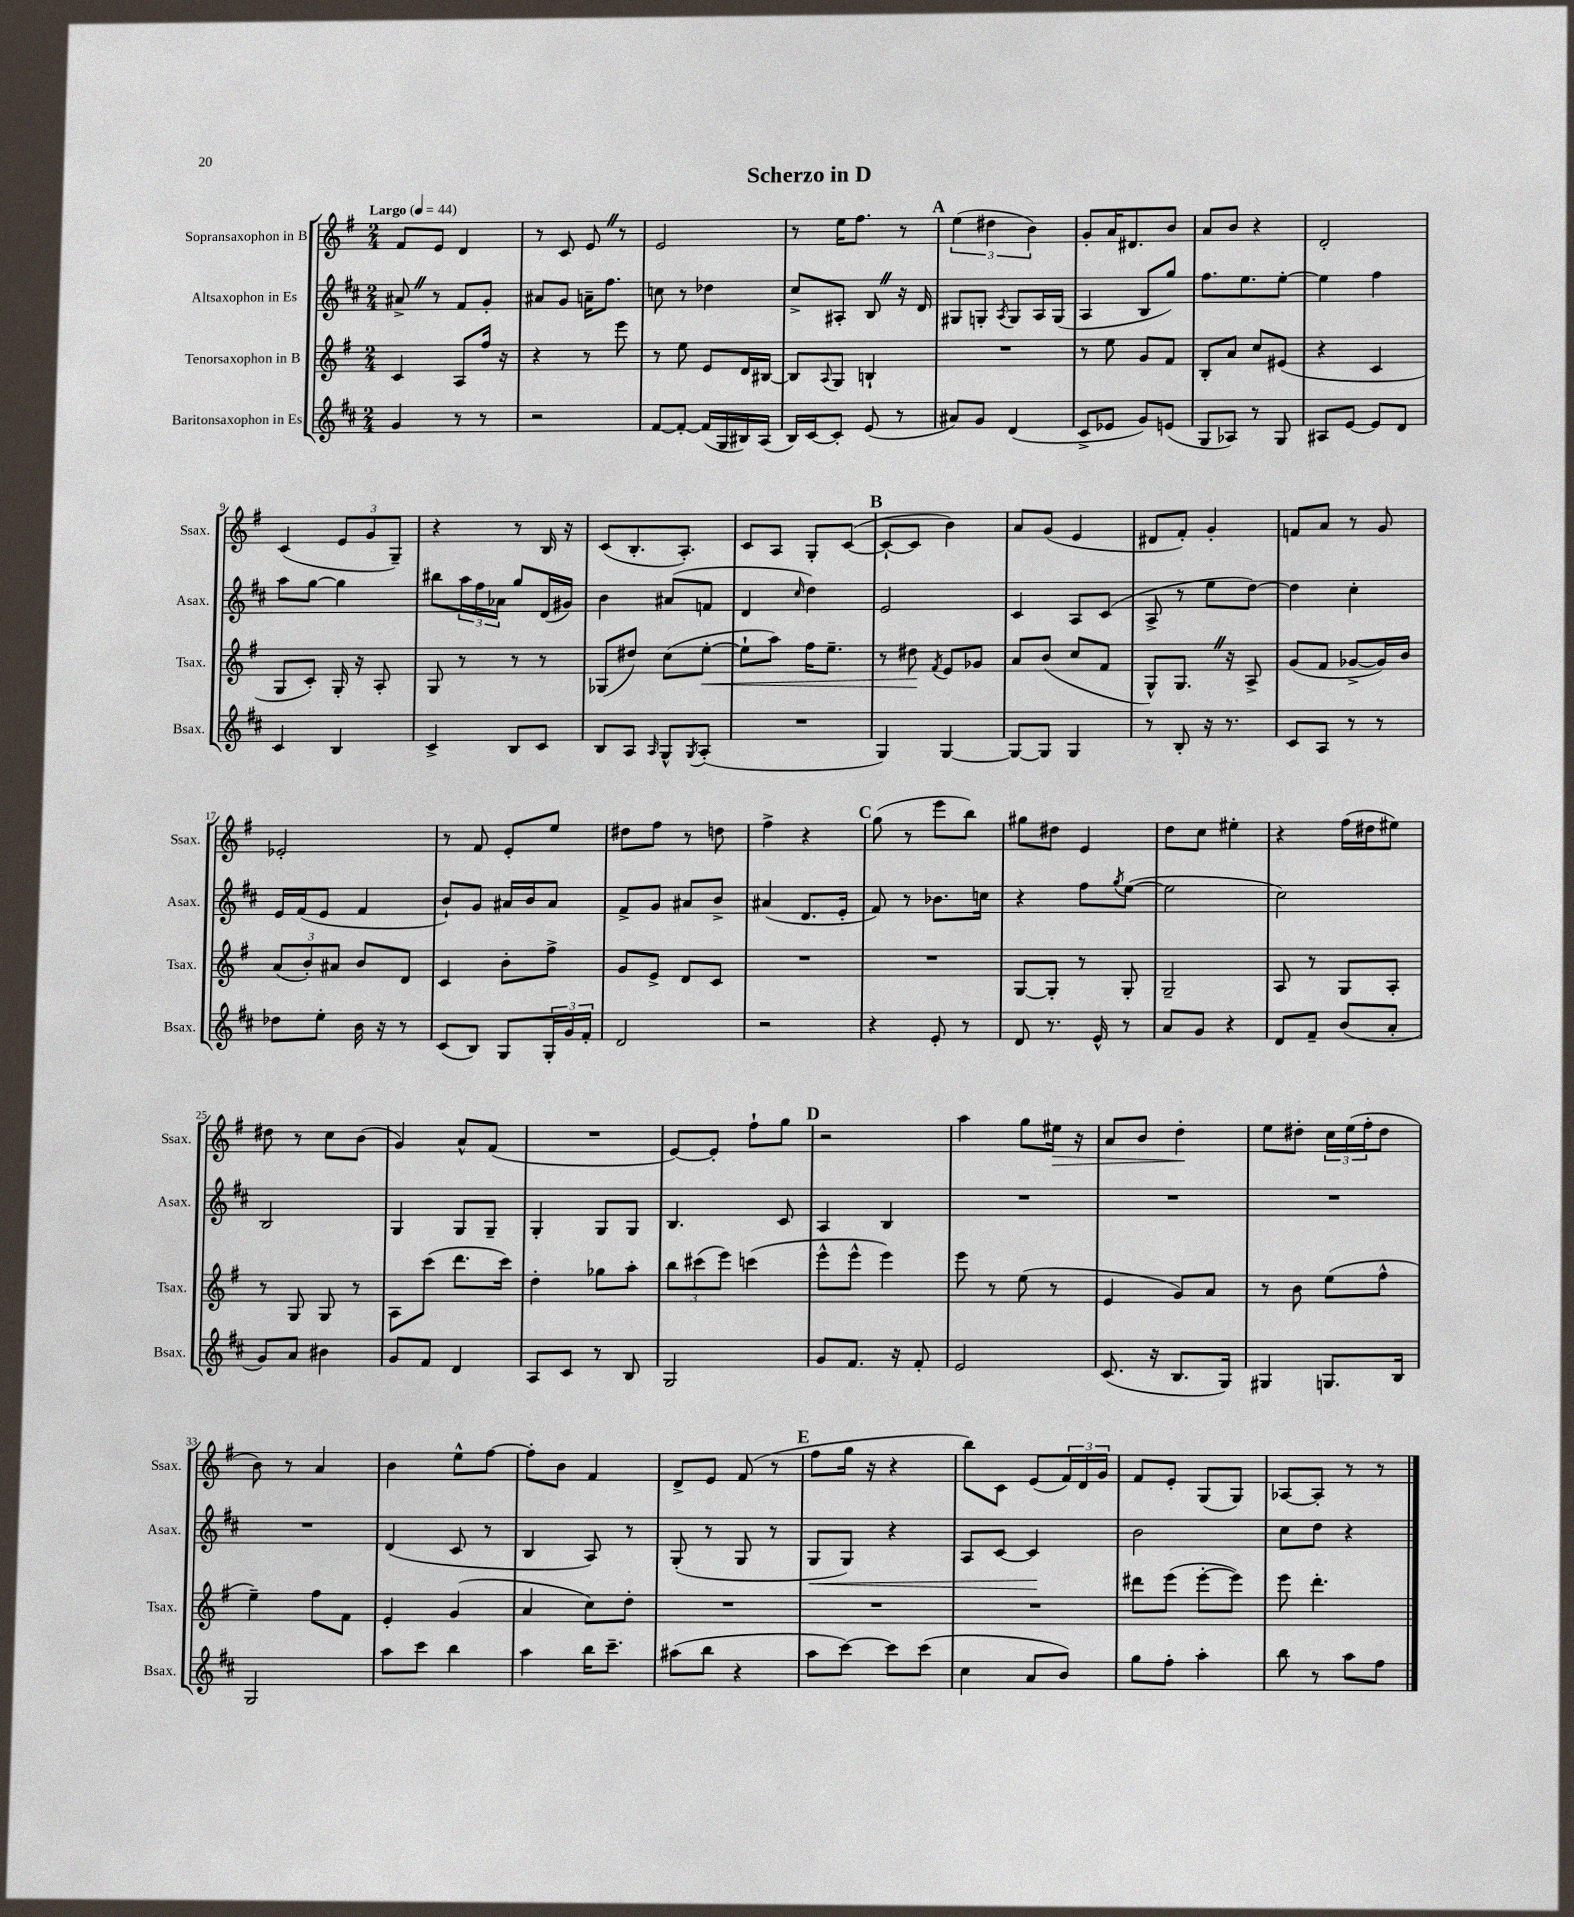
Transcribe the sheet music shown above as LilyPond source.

\header { title = "Scherzo in D" }
<<
\new StaffGroup <<
\new Staff = "s0" \with { instrumentName = "Sopransaxophon in B" shortInstrumentName = "Ssax." } {
    \clef treble \key g \major \numericTimeSignature \time 2/4 \tempo "Largo" 4 = 44
    fis'8 e'8 d'4 |
    r8 c'8 e'8 \once \override BreathingSign.text = \markup { \musicglyph "scripts.caesura.straight" } \breathe r8 |
    e'2 |
    r8 e''16 fis''8. r8 |
    \mark \markup { \bold "A" } \tuplet 3/2 { e''4( dis''4 b'4) } |
    g'8-. a'16 dis'8. b'8 |
    a'8 b'8 r4 |
    d'2-. |
    c'4( \tuplet 3/2 { e'8 g'8 g8--) } |
    r4 r8 b16 r16 |
    c'8( b8.-. a8.-.) |
    c'8 a8 g8-. c'8~( |
    \mark \markup { \bold "B" } c'8~-! c'8 b'4) |
    a'8 g'8( e'4 |
    dis'8 fis'8-.) g'4-. |
    f'8 a'8 r8 g'8 |
    ees'2-. |
    r8 fis'8 e'8-. e''8 |
    dis''8 fis''8 r8 d''8 |
    fis''4-> r4 |
    \mark \markup { \bold "C" } g''8( r8 e'''8 b''8) |
    gis''8 dis''8 e'4 |
    d''8 c''8 eis''4-. |
    r4 fis''16( dis''16 eis''8) |
    dis''8 r8 c''8 b'8( |
    g'4) a'8-^ fis'8( |
    R2 |
    e'8~) e'8-. fis''8-! g''8 |
    \mark \markup { \bold "D" } r2 |
    a''4 g''8 eis''16\> r16 |
    a'8 b'8 d''4-.\! |
    e''8 dis''8-. \tuplet 3/2 { c''16 e''16( fis''16-. } dis''8 |
    b'8) r8 a'4 |
    b'4 e''8-^ fis''8~ |
    fis''8-. b'8 fis'4 |
    d'8-> e'8 fis'8( r8 |
    \mark \markup { \bold "E" } fis''8 g''16 r16 r4 |
    b''8) c'8 e'8( \tuplet 3/2 { fis'16) d'16 g'16 } |
    fis'8 e'8-. g8( g8) |
    aes8~ aes8-. r8 r8 \bar "|." |
}
\new Staff = "s1" \with { instrumentName = "Altsaxophon in Es" shortInstrumentName = "Asax." } {
    \clef treble \key d \major \numericTimeSignature \time 2/4
    ais'8-> \once \override BreathingSign.text = \markup { \musicglyph "scripts.caesura.straight" } \breathe r8 fis'8 g'8-. |
    ais'8 g'8 a'16-- fis''8. |
    c''8 r8 des''4 |
    cis''8-> ais8-. b8 \once \override BreathingSign.text = \markup { \musicglyph "scripts.caesura.straight" } \breathe r16 d'16 |
    \mark \markup { \bold "A" } gis8 g8-. \acciaccatura { a8 } g8 a16 g16( |
    a4 b8 g''8) |
    fis''8. e''8. e''8~-. |
    e''4 fis''4 |
    a''8 g''8~ g''4 |
    bis''8 \tuplet 3/2 { a''16 fis''16 aes'16 } g''8 d'16( gis'16) |
    b'4 ais'8( f'8 |
    d'4 \grace { cis''16 } d''4) |
    \mark \markup { \bold "B" } e'2 |
    cis'4 a8 cis'8( |
    a8-> r8 e''8 d''8~) |
    d''4 cis''4-. |
    e'16 fis'16( e'8 fis'4 |
    b'8-!) g'8 ais'16 b'16 ais'8 |
    fis'8-> g'8 ais'8 b'8-> |
    ais'4( d'8. e'16-. |
    \mark \markup { \bold "C" } fis'8) r8 bes'8. c''16 |
    r4 fis''8 \acciaccatura { g''8 } e''8~( |
    e''2 |
    cis''2) |
    b2 |
    g4 g8 g8-- |
    g4-. g8 g8 |
    b4. cis'8 |
    \mark \markup { \bold "D" } a4 b4 |
    R2 |
    R2 |
    R2 |
    R2 |
    d'4( cis'8 r8 |
    b4 a8) r8 |
    g8-.( r8 g8 r8 |
    \mark \markup { \bold "E" } g8\< g8) r4 |
    a8 cis'8~ cis'4\! |
    b'2 |
    cis''8 d''8 r4 \bar "|." |
}
\new Staff = "s2" \with { instrumentName = "Tenorsaxophon in B" shortInstrumentName = "Tsax." } {
    \clef treble \key g \major \numericTimeSignature \time 2/4
    c'4 a8 fis''16 r16 |
    r4 r8 e'''8 |
    r8 e''8 e'8 d'16 bis16~ |
    bis8 \appoggiatura { a8 } g8 b4-! |
    \mark \markup { \bold "A" } R2 |
    r8 e''8 g'8 fis'8 |
    b8-. a'8 c''8 eis'8( |
    r4 c'4 |
    g8 c'8-.) g16-. r16 a8-. |
    g8 r8 r8 r8 |
    ges8( dis''8) c''8( e''8~-.\< |
    e''8-! a''8) fis''16 e''8.-- |
    \mark \markup { \bold "B" } r8 dis''8\! \acciaccatura { fis'8 } e'8 ges'8 |
    a'8 b'8( c''8 fis'8 |
    g8-^) g8. \once \override BreathingSign.text = \markup { \musicglyph "scripts.caesura.straight" } \breathe r16 a8-> |
    g'8( fis'8 ges'8~-> ges'16) b'16 |
    \tuplet 3/2 { a'8( b'8-.) ais'8 } b'8 d'8 |
    c'4 b'8-. fis''8-> |
    g'8 e'8-> d'8 c'8 |
    R2 |
    \mark \markup { \bold "C" } R2 |
    g8~ g8-. r8 g8-. |
    g2-- |
    a8 r8 g8 a8-. |
    r8 g8 g8 r8 |
    a8 c'''8( d'''8. c'''16) |
    d''4-. ges''8 a''8-. |
    \tuplet 3/2 { b''8 cis'''8( e'''8) } c'''4( |
    \mark \markup { \bold "D" } e'''8-^ e'''8-^ e'''4) |
    e'''8 r8 e''8( r8 |
    e'4 g'8) a'8 |
    r8 b'8 e''8( fis''8-^ |
    e''4--) fis''8 fis'8 |
    e'4-. g'4( |
    a'4 c''8) d''8-. |
    R2 |
    \mark \markup { \bold "E" } R2 |
    R2 |
    dis'''8 e'''8( e'''8~-. e'''8) |
    e'''8 d'''4.-. \bar "|." |
}
\new Staff = "s3" \with { instrumentName = "Baritonsaxophon in Es" shortInstrumentName = "Bsax." } {
    \clef treble \key d \major \numericTimeSignature \time 2/4
    g'4 r8 r8 |
    r2 |
    fis'8~ fis'8~-. fis'16( g16 bis16) a16( |
    b16) cis'16~ cis'8-. e'8( r8 |
    \mark \markup { \bold "A" } ais'8) g'8 d'4( |
    cis'8-> ees'8 g'8) e'8( |
    g8 aes8) r8 g8 |
    ais8 e'8~ e'8 d'8 |
    cis'4 b4 |
    cis'4-> b8 cis'8 |
    b8 a8 \grace { a16 } g8-^ \acciaccatura { g8 } a8-.( |
    R2 |
    \mark \markup { \bold "B" } g4) g4~ |
    g8~ g8 g4 |
    r8 b8-. r16 r8. |
    cis'8 a8 r8 r8 |
    des''8 e''8-. b'16 r16 r8 |
    cis'8( b8) g8 \tuplet 3/2 { g16-. g'16 fis'16-. } |
    d'2 |
    r2 |
    \mark \markup { \bold "C" } r4 e'8-. r8 |
    d'8 r8. e'16-^ r8 |
    a'8 g'8 r4 |
    d'8 fis'8-- b'8( a'8-. |
    g'8) a'8 bis'4 |
    g'8 fis'8 d'4 |
    a8 cis'8 r8 b8 |
    g2 |
    \mark \markup { \bold "D" } g'8 fis'8. r16 fis'8-. |
    e'2 |
    cis'8.( r16 b8. g16) |
    gis4 g8. b16 |
    g2 |
    a''8 cis'''8 b''4 |
    a''4 b''16 cis'''8.-- |
    ais''8( b''8 r4 |
    \mark \markup { \bold "E" } a''8 cis'''8~) cis'''8 cis'''8( |
    cis''4 a'8 b'8) |
    g''8 fis''8-. a''4-. |
    b''8 r8 a''8 fis''8 \bar "|." |
}
>>
>>
